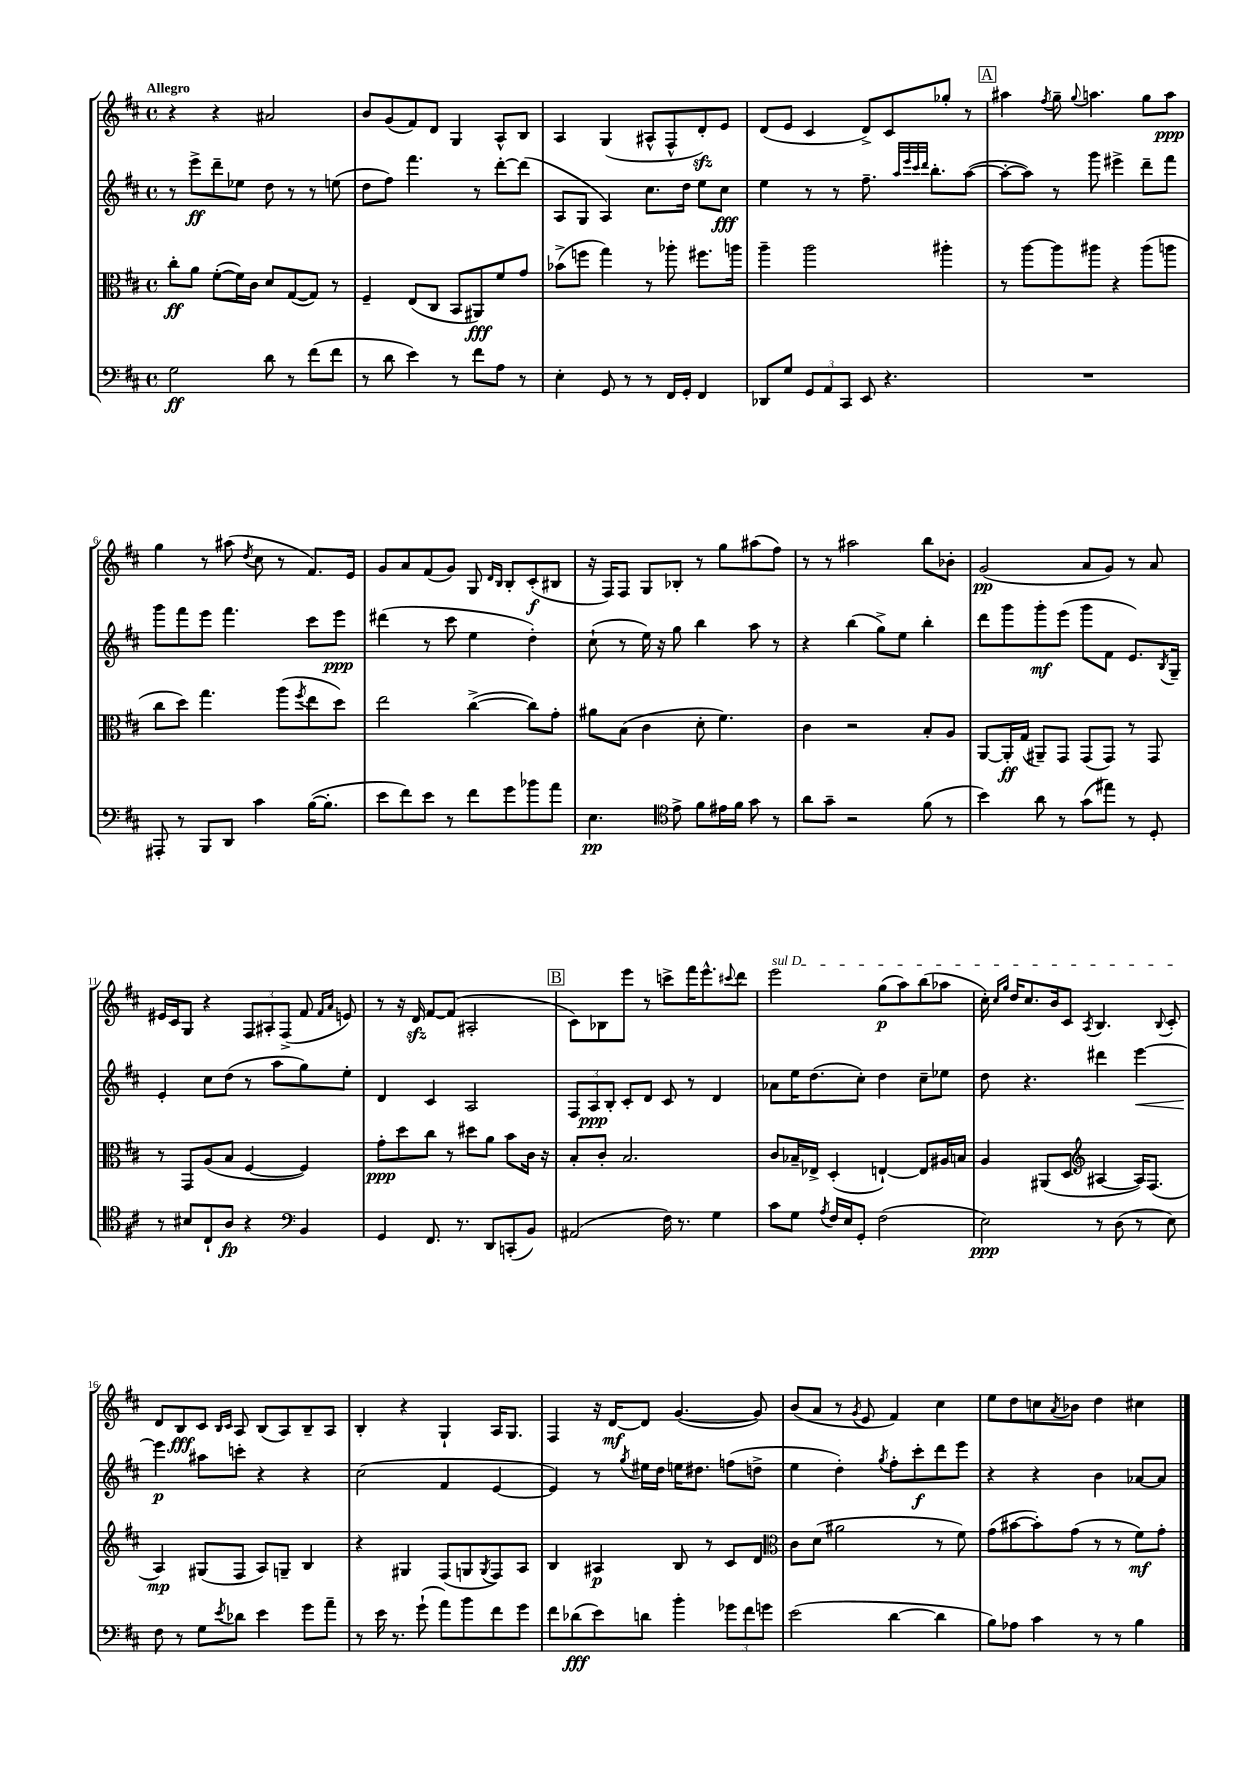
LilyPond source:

<<
\new StaffGroup <<
\new Staff = "s0" {
    \clef treble \key d \major \defaultTimeSignature \time 4/4 \tempo "Allegro"
    r4 r4 ais'2 |
    b'8 g'8( fis'8) d'8 g4 a8-^ b8 |
    a4 g4( ais8-^ fis8-^ d'8-.\sfz) e'8 |
    d'8( e'8 cis'4 d'8->) cis'8 ges''8-. r8 |
    \mark \markup { \box "A" } ais''4 \acciaccatura { fis''8 } g''8-- \appoggiatura { g''8 } a''4. g''8 a''8\ppp |
    g''4 r8 ais''8( \acciaccatura { d''8 } cis''8 r8 fis'8.) e'16 |
    g'8 a'8 fis'8( g'8) g8 \grace { d'16 b16 } b8-. cis'8-.\f( bis8 |
    r16 fis16) fis8 g8 bes8-. r8 g''8 ais''8( fis''8) |
    r8 r8 ais''2 b''8 bes'8-. |
    g'2\pp( a'8 g'8) r8 a'8 |
    eis'16 cis'16 g8 r4 \tuplet 3/2 { fis8 ais8-. fis8->( } fis'8 \grace { fis'16 a'16 } e'8) |
    r8 r16 d'16\sfz fis'8~ fis'8( ais2-. |
    \mark \markup { \box "B" } cis'8) bes8 e'''8 r8 c'''8-> fis'''16 e'''8.-^ \appoggiatura { cis'''8 } d'''8 |
    \once \override TextSpanner.bound-details.left.text = \markup { \italic "sul D" } e'''2\startTextSpan g''8\p( a''8) b''8( aes''8 |
    cis''16-.) \grace { cis''16 g''16 } d''16 cis''8. b'16 cis'8 \acciaccatura { a8 } b4. \appoggiatura { b8 } cis'8-.\stopTextSpan |
    d'8 b8\fff cis'8 \grace { b16 cis'16 } a8 b8( a8) b8-- a8 |
    b4-. r4 g4-! a16 g8. |
    fis4 r16 d'16~\mf d'8 g'4.~( g'8) |
    b'8( a'8 r8 \acciaccatura { g'8 } e'8 fis'4) cis''4 |
    e''8 d''8 c''8 \acciaccatura { a'8 } bes'8 d''4 cis''4 \bar "|." |
}
\new Staff = "s1" {
    \clef treble \key d \major \defaultTimeSignature \time 4/4
    r8 e'''8->\ff d'''8-- ees''8 d''8 r8 r8 e''8( |
    d''8 fis''8) fis'''4. r8 d'''8~-. d'''8( |
    a8 g8 a4) cis''8. d''16 e''8 cis''8\fff |
    e''4 r8 r8 fis''8.-- \grace { a''32 e'''32 cis'''32 d'''32 } b''8.-. a''8~( |
    \mark \markup { \box "A" } a''8~-. a''8) r8 g'''8 eis'''4-> d'''8-- fis'''8 |
    g'''8 fis'''8 e'''8 fis'''4. cis'''8 e'''8\ppp |
    dis'''4( r8 cis'''8 e''4 d''4-.) |
    cis''8-!( r8 e''16) r16 g''8 b''4 a''8 r8 |
    r4 b''4( g''8->) e''8 b''4-. |
    d'''8 g'''8 g'''8-.\mf e'''8( g'''8 fis'8 e'8.) \acciaccatura { b8 } g16-- |
    e'4-. cis''8 d''8( r8 a''8 g''8) e''8-. |
    d'4 cis'4 a2 |
    \mark \markup { \box "B" } \tuplet 3/2 { fis8 a8\ppp b8-. } cis'8-. d'8 cis'8 r8 d'4 |
    aes'8 e''16 d''8.( cis''8-.) d''4 cis''8-- ees''8 |
    d''8 r4. dis'''4 e'''4~\< |
    e'''4\p\! ais''8 c'''8-. r4 r4 |
    cis''2( fis'4 e'4~ |
    e'4) r8 \acciaccatura { g''8 } eis''16 d''16 e''16 dis''8. f''8( d''8-> |
    e''4 d''4-.) \acciaccatura { g''8 } fis''8-. cis'''8-.\f d'''8 e'''8 |
    r4 r4 b'4 aes'8~ aes'8 \bar "|." |
}
\new Staff = "s2" {
    \clef alto \key d \major \defaultTimeSignature \time 4/4
    cis''8-.\ff a'8 fis'8~-.( fis'16) cis'16 d'8 g8~( g8) r8 |
    fis4-- e8( cis8 b,8 ais,8\fff) fis'8 g'8 |
    bes'8->( f''8 g''4) r8 aes''8-. fis''8. a''16 |
    a''4-- a''2 ais''4-. |
    \mark \markup { \box "A" } r8 a''8~ a''8 ais''8 r4 ais''8( a''8 |
    cis''8 d''8) g''4. a''8( \acciaccatura { fis''8 } e''8 d''8) |
    e''2 cis''4~->( cis''8) g'8-. |
    ais'8 b8( cis'4 d'8-. fis'4.) |
    cis'4 r2 b8-. a8 |
    a,8~ a,16-.\ff g16( ais,8--) g,8 g,8( g,8) r8 g,8 |
    r8 g,8 a8( b8 fis4~ fis4) |
    g'8-.\ppp d''8 cis''8 r8 dis''8 a'8 b'8 cis'16 r16 |
    \mark \markup { \box "B" } b8-. cis'8-. b2. |
    cis'8 bes16-- ees16-> d4-.( e4~-!) e8 ais16 b16 |
    a4 ais,8( d8 \clef treble ais4~ ais16) fis8.( |
    a4\mp) gis8( fis8 a8) g8-- b4 |
    r4 gis4 fis8( g8 \acciaccatura { g8 } fis8) a8 |
    b4 ais4\p b8 r8 cis'8 d'8 |
    \clef alto cis'8 d'8( ais'2 r8 fis'8) |
    g'8( bis'8~ bis'8-.) g'8( r8 r8 fis'8\mf) g'8-. \bar "|." |
}
\new Staff = "s3" {
    \clef bass \key d \major \defaultTimeSignature \time 4/4
    g2\ff d'8 r8 fis'8( fis'8 |
    r8 d'8 e'4) r8 fis'8 a8 r8 |
    e4-. g,8 r8 r8 fis,16 g,16-. fis,4 |
    des,8 g8 \tuplet 3/2 { g,8 a,8 cis,8 } e,8 r4. |
    \mark \markup { \box "A" } R1 |
    ais,,8-. r8 b,,8 d,8 cis'4 b16~( b8.-. |
    e'8 fis'8) e'8 r8 fis'8 g'8 bes'8 a'8 |
    e4.\pp \clef tenor e'8-> fis'8 eis'16 fis'16 g'8 r8 |
    a'8 g'8-- r2 fis'8( r8 |
    b'4) a'8 r8 g'8( eis''8) r8 d8-. |
    r8 bis8 cis8-! a8\fp r4 \clef bass b,4 |
    g,4 fis,8. r8. d,8 c,8-.( b,8) |
    \mark \markup { \box "B" } ais,2( fis16) r8. g4 |
    cis'8 g8 \acciaccatura { a8 } fis16 e16 g,8-. fis2( |
    e2\ppp) r8 d8( r8 e8) |
    fis8 r8 g8 \acciaccatura { e'8 } des'8 e'4 g'8 a'8-- |
    r8 e'16 r8. g'8-!( a'8) b'8 fis'8 g'8 |
    fis'8 des'8\fff( e'8) d'8 b'4-. \tuplet 3/2 { ges'8 fis'8 g'8 } |
    e'2( d'4~ d'4 |
    b8) aes8 cis'4 r8 r8 b4 \bar "|." |
}
>>
>>
